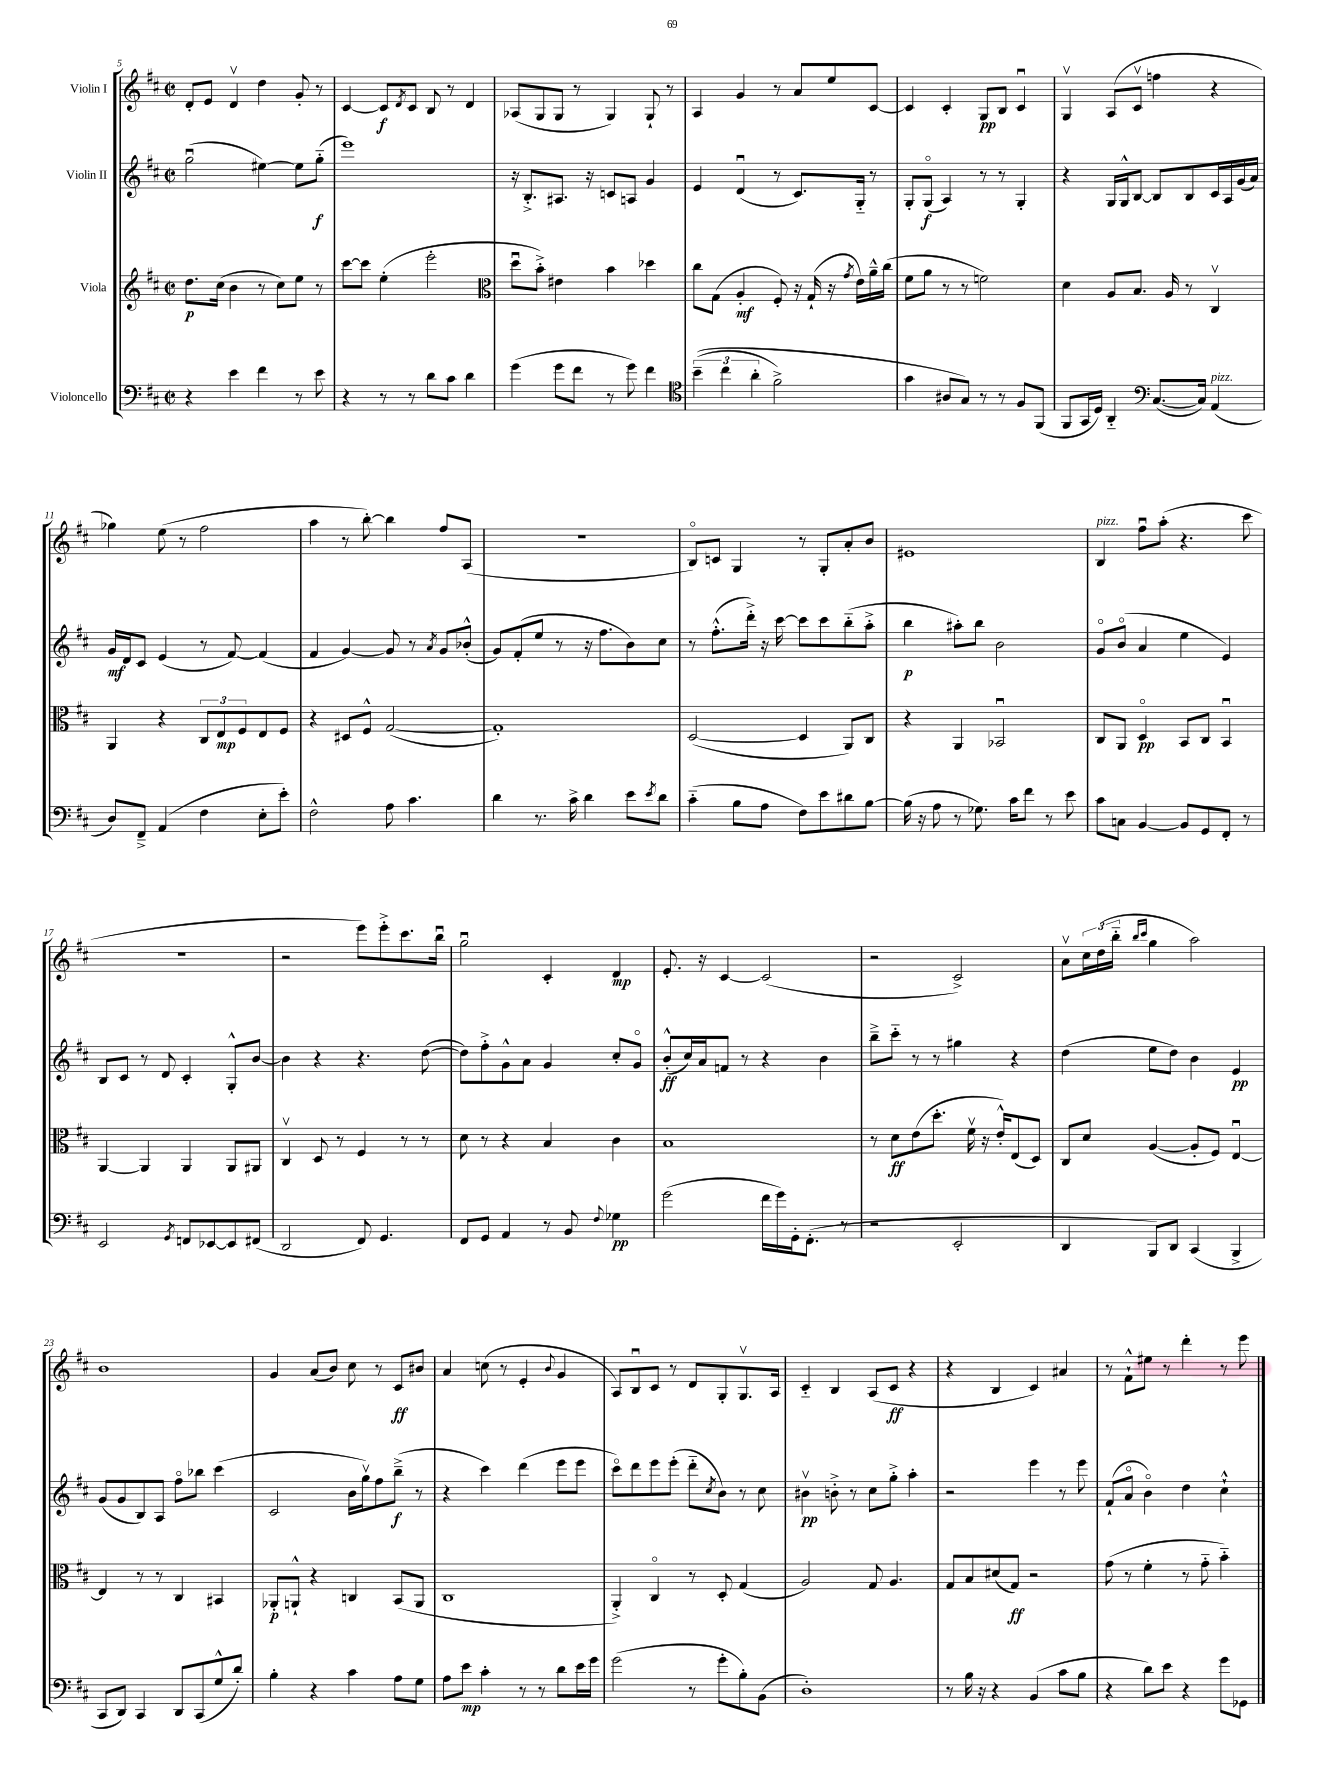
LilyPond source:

<<
\new StaffGroup <<
\new Staff = "s0" \with { instrumentName = "Violin I" } {
    \clef treble \key d \major \defaultTimeSignature \time 2/2
    d'8-. e'8 d'4\upbow d''4 g'8-. r8 |
    cis'4~ cis'8\f \acciaccatura { d'8 } cis'8 b8 r8 d'4 |
    aes8( g8 g8 r8 g4) g8-! r8 |
    a4 g'4 r8 a'8 e''8 cis'8~ |
    cis'4 cis'4-. g8\pp b8 cis'4\downbow |
    g4\upbow a8( cis'8\upbow f''4 r4 |
    ges''4) e''8( r8 fis''2 |
    a''4 r8 b''8~-.) b''4 fis''8 a8( |
    r1 |
    b8\flageolet) c'8 g4 r8 g8-. a'8-. b'8 |
    eis'1 |
    b4^\markup { \italic "pizz." } fis''8\downbow a''8-.( r4. cis'''8 |
    R1 |
    r2 e'''8) e'''8-.-> cis'''8. b''16\downbow |
    g''2\downbow cis'4-. d'4\mp |
    e'8.-. r16 cis'4~ cis'2( |
    r2 cis'2->) |
    a'8\upbow \tuplet 3/2 { cis''16 d''16( b''16-_ } \grace { b''16 cis'''16 } g''4 a''2) |
    b'1 |
    g'4 a'8( b'8) cis''8 r8 cis'8\ff bis'8 |
    a'4 c''8( r8 e'4-. \appoggiatura { b'8 } g'4 |
    a8) b8\downbow cis'8 r8 d'8 g8-. g8.\upbow a16 |
    cis'4-_ b4 a8( cis'8\ff r4 |
    r4 b4 cis'4) ais'4 |
    r8 fis'8-!-^ eis''8 r8 d'''4-. r8 e'''8 \bar "|." |
}
\new Staff = "s1" \with { instrumentName = "Violin II" } {
    \clef treble \key d \major \defaultTimeSignature \time 2/2
    g''2\downbow( eis''4~) eis''8 g''8-_\f( |
    e'''1) |
    r16 b8.-.-> ais8. r16 c'8 a8 g'4 |
    e'4 d'4\downbow( r8 cis'8.) g16-_ r8 |
    g8-. g8\flageolet\f( a4) r8 r8 g4-. |
    r4 g16 g16-^ b8~ b8 b8 cis'16 a16 g'16( a'16) |
    g'16\mf d'16 cis'8 e'4( r8 fis'8~) fis'4( |
    fis'4 g'4~) g'8 r8 \acciaccatura { a'8 } g'8 bes'8-.-^( |
    g'8) fis'8-.( e''8 r8 r16 fis''8. b'8) cis''8 |
    r8 fis''8.-.-^( d'''16-.->) r16 cis'''16~ cis'''8 cis'''8 b''8-_( a''8-.-> |
    b''4\p ais''8-.) b''8 b'2 |
    g'8\flageolet b'8\flageolet( a'4 e''4 e'4) |
    b8 cis'8 r8 d'8 cis'4-. g8-.-^ b'8~ |
    b'4 r4 r4. d''8~( |
    d''8) fis''8-.-> g'8-^ a'8 g'4 cis''8-. g'8\flageolet |
    b'8-.-^\ff( cis''16) a'16 f'8 r8 r4 b'4 |
    b''8---> cis'''8-_ r8 r8 gis''4 r4 |
    d''4( e''8 d''8) b'4 e'4\pp |
    g'8( g'8 b8) a8 fis''8\flageolet bes''8 cis'''4( |
    cis'2 b'16 g''16\upbow) fis''8 b''8--->\f( r8 |
    r4 cis'''4) d'''4( e'''8 e'''8 |
    cis'''8\flageolet) d'''8 e'''8 e'''8-.( d'''8-_ \acciaccatura { cis''8 } b'8) r8 cis''8 |
    bis'4\upbow\pp b'8-.-> r8 cis''8 g''8-.-> a''4-. |
    r2 e'''4 r8 e'''8 |
    fis'8-!( a'8\flageolet b'4\flageolet) d''4 cis''4-!-^ \bar "|." |
}
\new Staff = "s2" \with { instrumentName = "Viola" } {
    \clef treble \key d \major \defaultTimeSignature \time 2/2
    d''8.\p cis''16( b'4 r8 cis''8) e''8 r8 |
    cis'''8~ cis'''8 e''4-.( e'''2-. |
    \clef alto d''8\downbow b'8-.->) eis'4 b'4 des''4 |
    cis''8 g8( a4-.\mf fis8-.) r16 g16-!( r16 \acciaccatura { g'8 } e'16) a'16---^ cis''16( |
    fis'8 a'8 r8 r8 f'2) |
    d'4 a8 b8. a16 r8 cis4\upbow |
    a,4 r4 \tuplet 3/2 { cis8 e8\mp fis8 } e8 fis8 |
    r4 dis8 fis8-^ g2~( |
    g1-.) |
    d2~( d4 a,8) cis8 |
    r4 a,4 bes,2\downbow |
    cis8 a,8 d4\flageolet\pp b,8 cis8 b,4\downbow |
    a,4~ a,4 a,4 a,8 ais,8 |
    cis4\upbow d8 r8 fis4 r8 r8 |
    d'8 r8 r4 b4 cis'4 |
    b1 |
    r8 d'8\ff e'8( d''8.-. fis'16\upbow r16 e'16-.-^) e8( d8) |
    cis8 d'8 a4~( a8-. fis8) e4~\downbow |
    e4 r8 r8 cis4 bis,4 |
    aes,8-.\p a,8-!-^ r4 c4 b,8( a,8 |
    cis1 |
    a,4-.->) cis4\flageolet r8 d8-. g4( |
    a2) g8 a4. |
    g8 b8 dis'8( g8\ff) r2 |
    g'8( r8 fis'4-. r8 g'8-_ b'4-_) \bar "|." |
}
\new Staff = "s3" \with { instrumentName = "Violoncello" } {
    \clef bass \key d \major \defaultTimeSignature \time 2/2
    r4 e'4 fis'4 r8 e'8 |
    r4 r8 r8 d'8 cis'8 d'4 |
    g'4( g'8 fis'8 r8 g'8) fis'4 |
    \clef tenor \tuplet 3/2 { b'4--(\( cis''4 a'4-. } fis'2->) |
    g'4 ais8 g8\) r8 r8 fis8 fis,8( |
    fis,8 g,16 d16) a,4-_ \clef bass cis8.~( cis16) a,4^\markup { \italic "pizz." }( |
    d8) fis,8---> a,4( fis4 e8-. e'8-.) |
    fis2-^ a8 cis'4. |
    d'4 r8. cis'16-> d'4 e'8 \acciaccatura { e'8 } d'8 |
    cis'4-_( b8 a8 fis8) e'8 dis'8 b8~ |
    b16( r16 a8 r8 ges8.) cis'16 fis'8 r8 e'8 |
    cis'8 c8 b,4~ b,8 g,8 fis,8-. r8 |
    e,2 \acciaccatura { g,8 } f,8 ees,8~ ees,8 fis,8( |
    d,2 fis,8) g,4. |
    fis,8 g,8 a,4 r8 b,8 \appoggiatura { fis8 } ges4\pp |
    g'2( fis'16 g'16) g,16-. fis,8.-.( r8 |
    r2 e,2-. |
    d,4 b,,8) d,8 cis,4( b,,4-> |
    cis,8 d,8) cis,4 d,8 cis,8( g8-^ d'8-.) |
    b4-. r4 cis'4 a8 g8 |
    a8 e'8\mp cis'4-. r8 r8 d'8 e'16 g'16 |
    g'2( r8 g'8-. b8-.) b,8( |
    d1-.) |
    r8 b16 r16 r4 b,4( cis'8 b8 |
    r4 d'8) e'8 r4 g'8 ges,8 \bar "|." |
}
>>
>>
\layout { \context { \Score currentBarNumber = #5 } }
